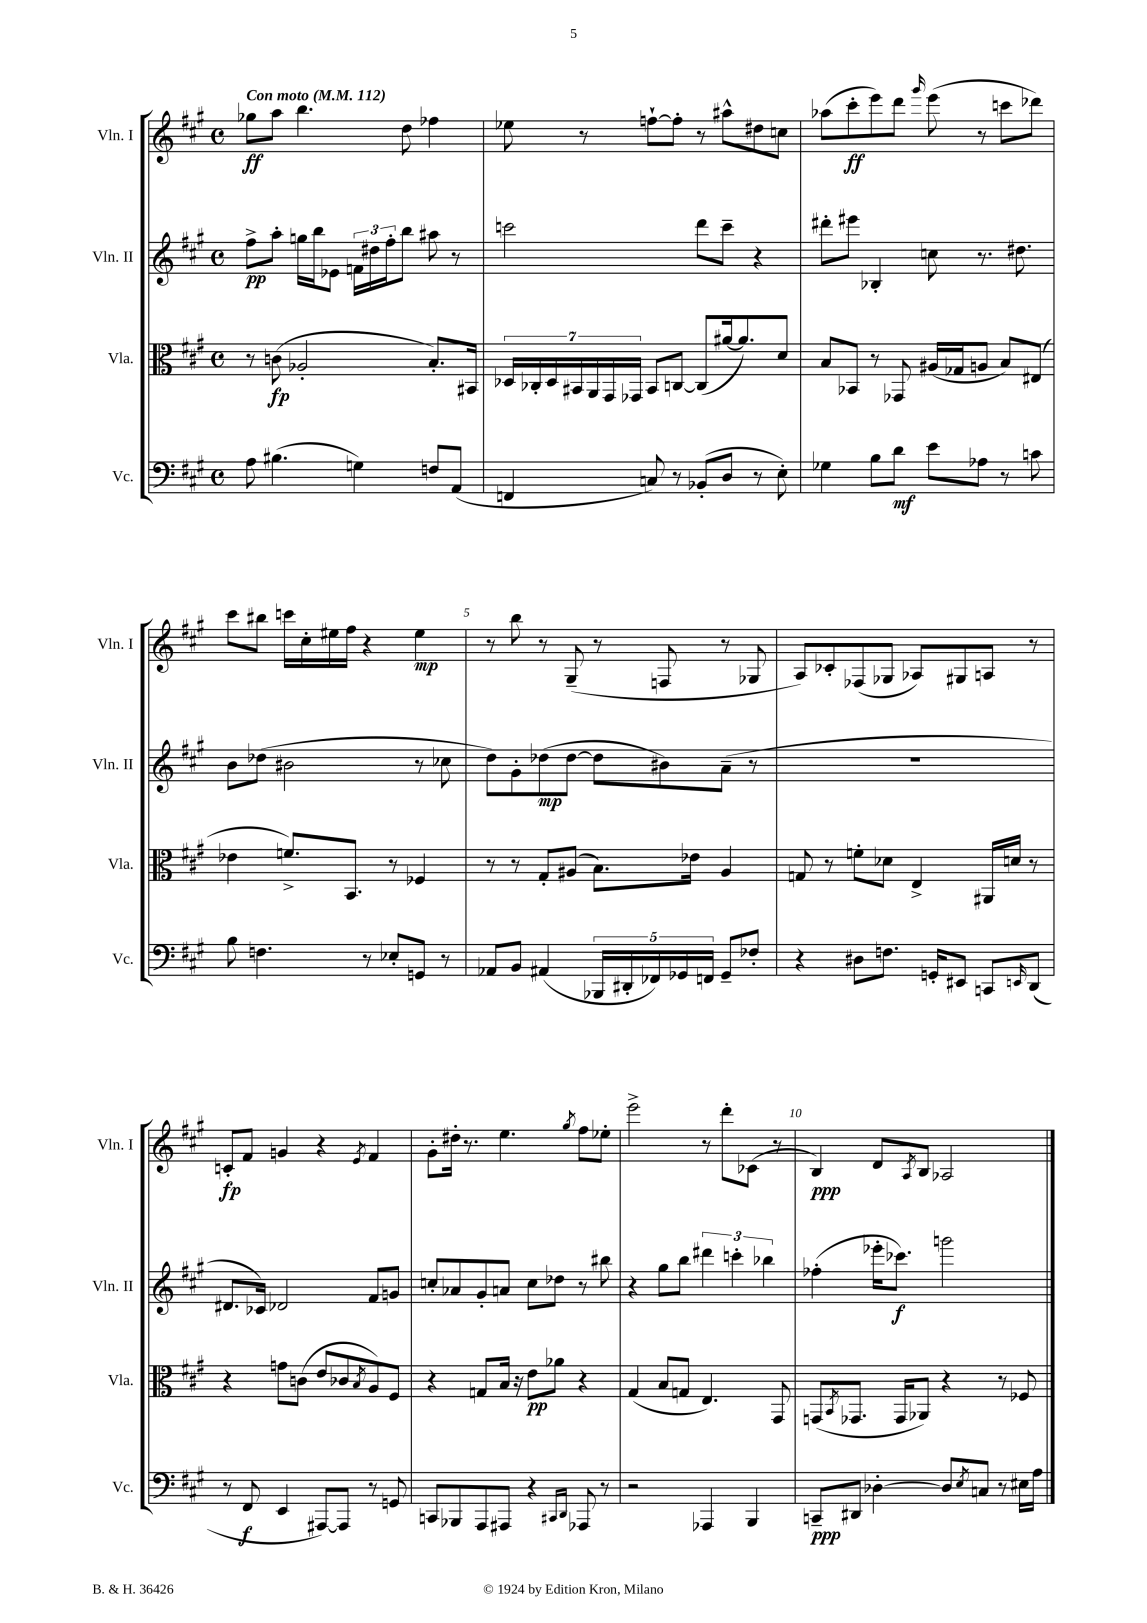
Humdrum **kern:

**kern	**dynam	**kern	**dynam	**kern	**dynam	**kern	**dynam
*part4	*part4	*part3	*part3	*part2	*part2	*part1	*part1
*staff4	*staff4	*staff3	*staff3	*staff2	*staff2	*staff1	*staff1
*I"Vc.	*	*I"Vla.	*	*I"Vln. II	*	*I"Vln. I	*
*I'Vc.	*	*I'Vla.	*	*I'Vln. II	*	*I'Vln. I	*
*clefF4	*	*clefC3	*	*clefG2	*	*clefG2	*
*k[f#c#g#]	*	*k[f#c#g#]	*	*k[f#c#g#]	*	*k[f#c#g#]	*
*M4/4	*	*M4/4	*	*M4/4	*	*M4/4	*
*met(c)	*	*met(c)	*	*met(c)	*	*met(c)	*
*MM112	*	*MM112	*	*MM112	*	*MM112	*
=1	=1	=1	=1	=1	=1	=1	=1
!	!	!	!	!	!	!LO:TX:a:B:t=Con moto	!
8A\	.	8r	.	8ff#^\L	pp	8gg-X\L	ff
(4.B#X\	.	(8cn\	fp	8aa'\J	.	8aa\J	.
.	.	2A-X'/	.	16ggn\LL	.	4.bb\	.
.	.	.	.	16bb\J	.	.	.
.	.	.	.	8e-X\J	.	.	.
4Gn\)	.	.	.	24fn\LL	.	.	.
.	.	.	.	24dd#X\	.	.	.
.	.	.	.	24ff#'\J	.	.	.
.	.	.	.	8bb\J	.	8dd\	.
8Fn/L	.	8.B'/L)	.	8aa#X\	.	4ff-X\	.
(8AA/J	.	.	.	8r	.	.	.
.	.	16BB#X/Jk	.	.	.	.	.
=2	=2	=2	=2	=2	=2	=2	=2
4FFn/	.	28D-X/LL	.	2cccn\	.	8ee-X\	.
.	.	28C-X'/	.	.	.	.	.
.	.	28D-/	.	.	.	.	.
.	.	28BB#X/	.	.	.	.	.
.	.	.	.	.	.	8r	.
.	.	28AA/	.	.	.	.	.
.	.	28GG#/	.	.	.	.	.
.	.	28GG-X/JJ	.	.	.	.	.
8Cn/)	.	8BB#/L	.	.	.	[8ffn`\L	.
8r	.	[8Cn/J	.	.	.	8ff'\J]	.
(8BB-X'/L	.	(8C/L]	.	8ddd\L	.	8r	.
8D/J	.	[16a#X/k	.	8ccc~\J	.	8aa#X^^\L	.
.	.	8.a#/])	.	.	.	.	.
8r	.	.	.	4r	.	8dd#X\	.
8E'\)	.	8d/J	.	.	.	8ccn\J	.
=3	=3	=3	=3	=3	=3	=3	=3
4G-X\	.	8B/L	.	8ddd#X'\L	.	(8aa-X\L	.
.	.	8BB-X/J	.	8eee#X\J	.	8ccc#'\	ff
8B\L	.	8r	.	4B-X'/	.	8eee\)	.
8d\J	mf	8GG-X/	.	.	.	8ddd\J	.
.	.	.	.	.	.	16qqggg#/	.
8e\L	.	(16A#X/LL	.	8ccn\	.	(8eee\	.
.	.	16G-X/J	.	.	.	.	.
8A-X\J	.	8An/J	.	8.r	.	8r	.
8r	.	8B/L)	.	.	.	8cccn\L	.
.	.	.	.	8.dd#X\	.	.	.
8cn\	.	(8E#X/J	.	.	.	8ddd-X\J)	.
!!LO:LB:g=z
=4	=4	=4	=4	=4	=4	=4	=4
8B\	.	4e-X\	.	8b\L	.	8ccc#\L	.
4.Fn\	.	.	.	(8dd-X\J	.	8bb#X\J	.
.	.	8.fn^/L)	.	2b#X\	.	16cccn\LL	.
.	.	.	.	.	.	16cc#'\	.
.	.	.	.	.	.	16ee#X\	.
.	.	8.BB/J	.	.	.	16ff#\JJ	.
8r	.	.	.	.	.	4r	.
8E-X'/L	.	8r	.	.	.	.	.
8GGn/J	.	4F-X/	.	8r	.	4ee#\	mp
8r	.	.	.	8cc-X\	.	.	.
=5	=5	=5	=5	=5	=5	=5	=5
8AA-X/L	.	8r	.	8dd\L)	.	8r	.
8BB/J	.	8r	.	8g#'\	.	8bb\	.
(4AA#X/	.	8G#'/L	.	(8dd-X\	mp	8r	.
.	.	(8A#X/J	.	[8dd-\J	.	(8G#~/	.
20BBB-X/LL	.	8.B\L)	.	8dd-\L]	.	8r	.
20DD#X'/	.	.	.	.	.	.	.
20FF-X/)	.	.	.	.	.	.	.
.	.	.	.	8b#X\)	.	8Fn/	.
20GG-X/	.	.	.	.	.	.	.
.	.	16e-X\Jk	.	.	.	.	.
20FFn/JJ	.	.	.	.	.	.	.
8GG-~/L	.	4A#/	.	(8a~\J	.	8r	.
8F-X'/J	.	.	.	8r	.	8G-X/	.
=6	=6	=6	=6	=6	=6	=6	=6
4r	.	8Gn/	.	1r	.	8A/L)	.
.	.	8r	.	.	.	8c-X'/	.
8D#X\L	.	8fn'\L	.	.	.	(8F-X/	.
8.Fn\J	.	8d-X\J	.	.	.	8G-X/J	.
.	.	4E^/	.	.	.	8A-X/L)	.
16GGn'/KL	.	.	.	.	.	.	.
8EE#X/J	.	.	.	.	.	8G#X/	.
8CCn/L	.	16AA#X/LL	.	.	.	8An/J	.
.	.	16dn/JJ	.	.	.	.	.
16qqEEn/	.	.	.	.	.	.	.
(8DD/J	.	8r	.	.	.	8r	.
!!LO:LB:g=z
=7	=7	=7	=7	=7	=7	=7	=7
8r	.	4r	.	8.d#X/L	.	8cn'/L	fp
8FF#/	f	.	.	.	.	8f#/J	.
.	.	.	.	16c-X/Jk)	.	.	.
4EE/	.	8gn\L	.	2d-X/	.	4gn/	.
.	.	(8cn\J	.	.	.	.	.
[8AAA#X/L)	.	8e/L	.	.	.	4r	.
8AAA#/J]	.	8c-X/	.	.	.	.	.
.	.	8qB/	.	.	.	8qe/	.
8r	.	8A/)	.	8f#/L	.	4f#/	.
8GGn/	.	8F#/J	.	8gn/J	.	.	.
=8	=8	=8	=8	=8	=8	=8	=8
8CCn/L	.	4r	.	8ccn'/L	.	8g#'\L	.
8BBB-X/	.	.	.	8a-X/	.	16dd#X'\Jk	.
.	.	.	.	.	.	8.r	.
8AAA/	.	8Gn/L	.	8g#'/	.	.	.
8AAA#X/J	.	16B/Jk	.	8an/J	.	4.ee\	.
.	.	16r	.	.	.	.	.
4r	.	8e\L	pp	8cc\L	.	.	.
.	.	8a-X\J	.	8dd-X\J	.	.	.
16qqCC#X/LL	.	.	.	.	.	.	.
16qqDD/JJ	.	.	.	.	.	8qgg#/	.
8AAA-X/	.	4r	.	8r	.	8ff#\L	.
8r	.	.	.	8bb#X\	.	8ee-X'\J	.
=9	=9	=9	=9	=9	=9	=9	=9
2r	.	(4G#/	.	4r	.	2eee^\	.
.	.	8B/L	.	8gg#\L	.	.	.
.	.	8Gn/J	.	8bb\J	.	.	.
4AAA-X/	.	4.E/)	.	6ddd#X\	.	8r	.
.	.	.	.	.	.	8ddd'\L	.
.	.	.	.	6cccn'\	.	.	.
4BBB/	.	.	.	.	.	(8c-X\J	.
.	.	.	.	6bb-X\	.	.	.
.	.	8GG#/	.	.	.	8r	.
=10	=10	=10	=10	=10	=10	=10	=10
8CCn~/L	ppp	(8GGn/L	.	(4ff-X'\	.	4B/)	ppp
.	.	8qBB/	.	.	.	.	.
8DD#X/J	.	8.GG-X/J	.	.	.	.	.
[4D-X'\	.	.	.	16eee-X'\KL	.	8d/L	.
.	.	16GG-/KL	.	8.ccc-X\J)	f	.	.
.	.	.	.	.	.	8qA/	.
.	.	8AA-X/J)	.	.	.	8B/J	.
8D-/L]	.	4r	.	2gggn\	.	2A-X/	.
8qE/	.	.	.	.	.	.	.
8Cn/J	.	.	.	.	.	.	.
8r	.	8r	.	.	.	.	.
16E#X\LL	.	8F-X/	.	.	.	.	.
16A\JJ	.	.	.	.	.	.	.
==	==	==	==	==	==	==	==
*-	*-	*-	*-	*-	*-	*-	*-
